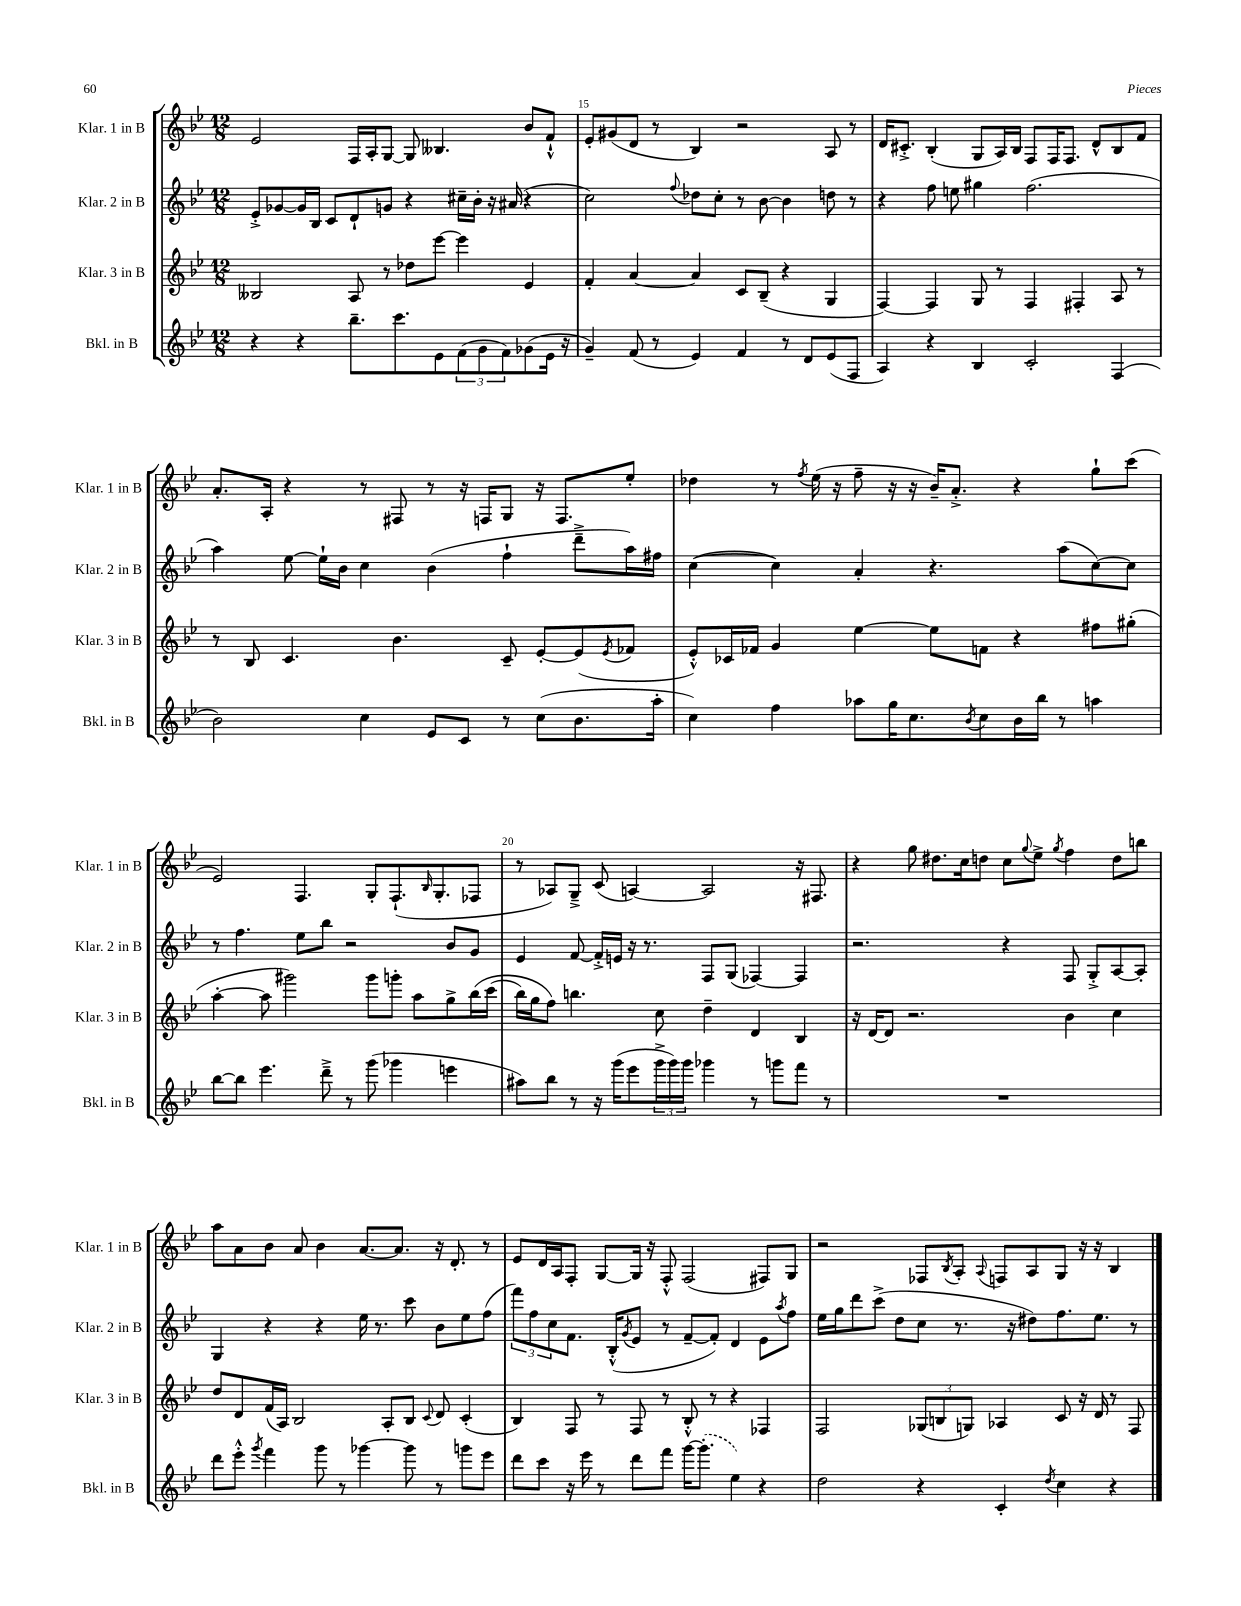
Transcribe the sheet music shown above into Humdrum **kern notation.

**kern	**kern	**kern	**kern
*staff4	*staff3	*staff2	*staff1
*clefG2	*clefG2	*clefG2	*clefG2
*k[b-e-]	*k[b-e-]	*k[b-e-]	*k[b-e-]
*M12/8	*M12/8	*M12/8	*M12/8
4r	2B--	8e-'^	2e-
.	.	[8g-	.
4r	.	16g-]	.
.	.	16B-	.
.	.	8c	.
8.bb-~	8A	8d`	16F
.	.	.	16A'
.	8r	8g	[8G
8.ccc	.	.	.
.	8dd-	4r	8G]
8e-	[8eee-	.	4.B--
(12f	4eee-]	16cc#~	.
.	.	16b-'	.
12g	.	.	.
.	.	16r	.
12f)	.	.	.
.	.	(16a#	.
(8g-	4e-	4r	8b-
16e-	.	.	8f`^^
16r	.	.	.
=	=	=	=
4g~)	4f'	2cc)	8e-'
.	.	.	(8g#
(8f	[4a	.	8d
8r	.	.	8r
.	.	8qqff	.
4e-)	4a]	8dd-	4B-)
.	.	8cc'	.
4f	8c	8r	2r
.	(8B-~	[8b-	.
8r	4r	4b-]	.
8d	.	.	.
(8e-	4G	8dd	8A
8F	.	8r	8r
=	=	=	=
4A)	[4F)	4r	16d
.	.	.	8.c#'^
4r	4F]	8ff	(4B-'
.	.	8ee	.
4B-	8G	4gg#	8G
.	8r	.	16A)
.	.	.	16B-
2c'	4F	(2.ff	8F
.	.	.	16F
.	.	.	8.F
.	4F#'	.	.
.	.	.	8d^^
(4F	8A	.	8B-
.	8r	.	8f
=	=	=	=
2b-)	8r	4aa)	8.a'
.	8B-	.	.
.	.	.	16A'
.	4.c	[8ee-	4r
.	.	16ee-`]	.
.	.	16b-	.
4cc	.	4cc	8r
.	4.b-	.	8F#
8e-	.	(4b-	8r
8c	.	.	16r
.	.	.	16F
8r	8c~	4ff`	8G
(8cc	[8e-'	.	16r
.	.	.	8.F
8.b-	(8e-]	8ddd~^	.
.	8qe-	.	.
.	8f-	16aa)	8ee-'
16aa'	.	16ff#	.
=	=	=	=
4cc)	8e-'^^)	([4cc	4dd-
.	16c-	.	.
.	16f-	.	.
4ff	4g	4cc])	8r
.	.	.	8qff
.	.	.	(16ee-
.	.	.	16r
8aa-	[4ee-	4a'	8ff~
16gg	.	.	16r
8.cc	.	.	16r
.	8ee-]	4.r	16b-~)
.	.	.	8.a'^
8qb-	.	.	.
8cc	8f	.	.
16b-	4r	.	4r
16bb-	.	.	.
8r	.	(8aa	.
4aa	8ff#	[8cc)	8gg`
.	(8gg#'	8cc]	(8ccc
=	=	=	=
[8bb-	[4aa'	8r	2e-)
8bb-]	.	4.ff	.
4.eee-	8aa]	.	.
.	2ggg#)	.	.
.	.	8ee-	4.F
8ddd~^	.	8bb-	.
8r	.	2r	.
(8ggg	8ggg#	.	8G'
4ggg-	8ggg'	.	(8.F`
.	8aa	.	.
.	.	.	16qqB-
.	.	.	8.G'
4eee	8gg^	8b-	.
.	&(16bb-	8g	8F-
.	(16ccc	.	.
=	=	=	=
8aa#)	16bb-)	4e-	8r
.	16gg	.	.
8bb-	8ff&)	.	8A-)
8r	4.bb	[8f	8G~^
16r	.	16f'^]	(8c
(16ggg	.	16e	.
8eee-	.	16r	[4A)
.	.	8.r	.
24ggg^	8cc	.	.
24ggg)	.	.	.
24ggg	.	.	.
4ggg-	4dd~	8F	2A]
.	.	(8G	.
8r	4d	[4F-)	.
8ggg	.	.	.
8fff	4B-	4F-]	16r
.	.	.	8.F#
8r	.	.	.
=	=	=	=
1.r	16r	2.r	4r
.	[16d	.	.
.	8d]	.	.
.	2.r	.	8gg
.	.	.	8.dd#
.	.	.	16cc
.	.	.	8dd
.	.	4r	8cc
.	.	.	8qqgg
.	.	.	8ee-^
.	.	.	8qgg
.	4b-	8F	4ff
.	.	8G'^	.
.	4cc	[8A	8dd
.	.	8A']	8bb
=	=	=	=
8ddd	8dd	4G	8aa
8eee-'^^	8d	.	8a
8qggg	.	.	.
4fff	(16f	4r	8b-
.	16A)	.	.
.	2B-	.	8a
8ggg	.	4r	4b-
8r	.	.	.
[4ggg-	.	16ee-	[8.a
.	.	8.r	.
.	8A'	.	.
.	.	.	8.a]
8ggg-]	8B-	8ccc	.
.	8qqc	.	.
8r	8d	8b-	16r
.	.	.	8.d'
8ggg	(4c'	8ee-	.
8eee-	.	(8ff	8r
=	=	=	=
8ddd	4B-)	12fff)	8e-
.	.	12ff	.
8ccc	.	.	16d
.	.	12cc	.
.	.	.	16A
16r	8F	8.f	8F'
16eee-	.	.	.
8r	8r	.	[8G
.	.	(16B-'^^	.
.	.	8qg	.
8ddd	8F	8e-	16G]
.	.	.	16r
8fff	8r	8r	8F'^^
[16ggg	8B-'^^	[8f~	(2F
(8.ggg']	.	.	.
.	8r	8f'])	.
4ee-)	4r	4d	.
4r	4F-	8e-	8F#)
.	.	8qaa	.
.	.	8ff	8G
=	=	=	=
2dd	2F	16ee-	2r
.	.	16gg	.
.	.	8ddd	.
.	.	(8ccc^	.
.	.	8dd	.
4r	(12G-	8cc	8F-
.	12B	.	.
.	.	.	8qB-
.	.	8.r	8A'
.	12G)	.	.
.	.	.	8qqA
4c'	4A-	.	8F
.	.	16r	.
.	.	8dd#)	8A
8qdd	.	.	.
4cc	8c	8.ff	8G
.	16r	.	16r
.	16d	8.ee-	16r
4r	8r	.	4B-
.	8F	8r	.
==	==	==	==
*-	*-	*-	*-
